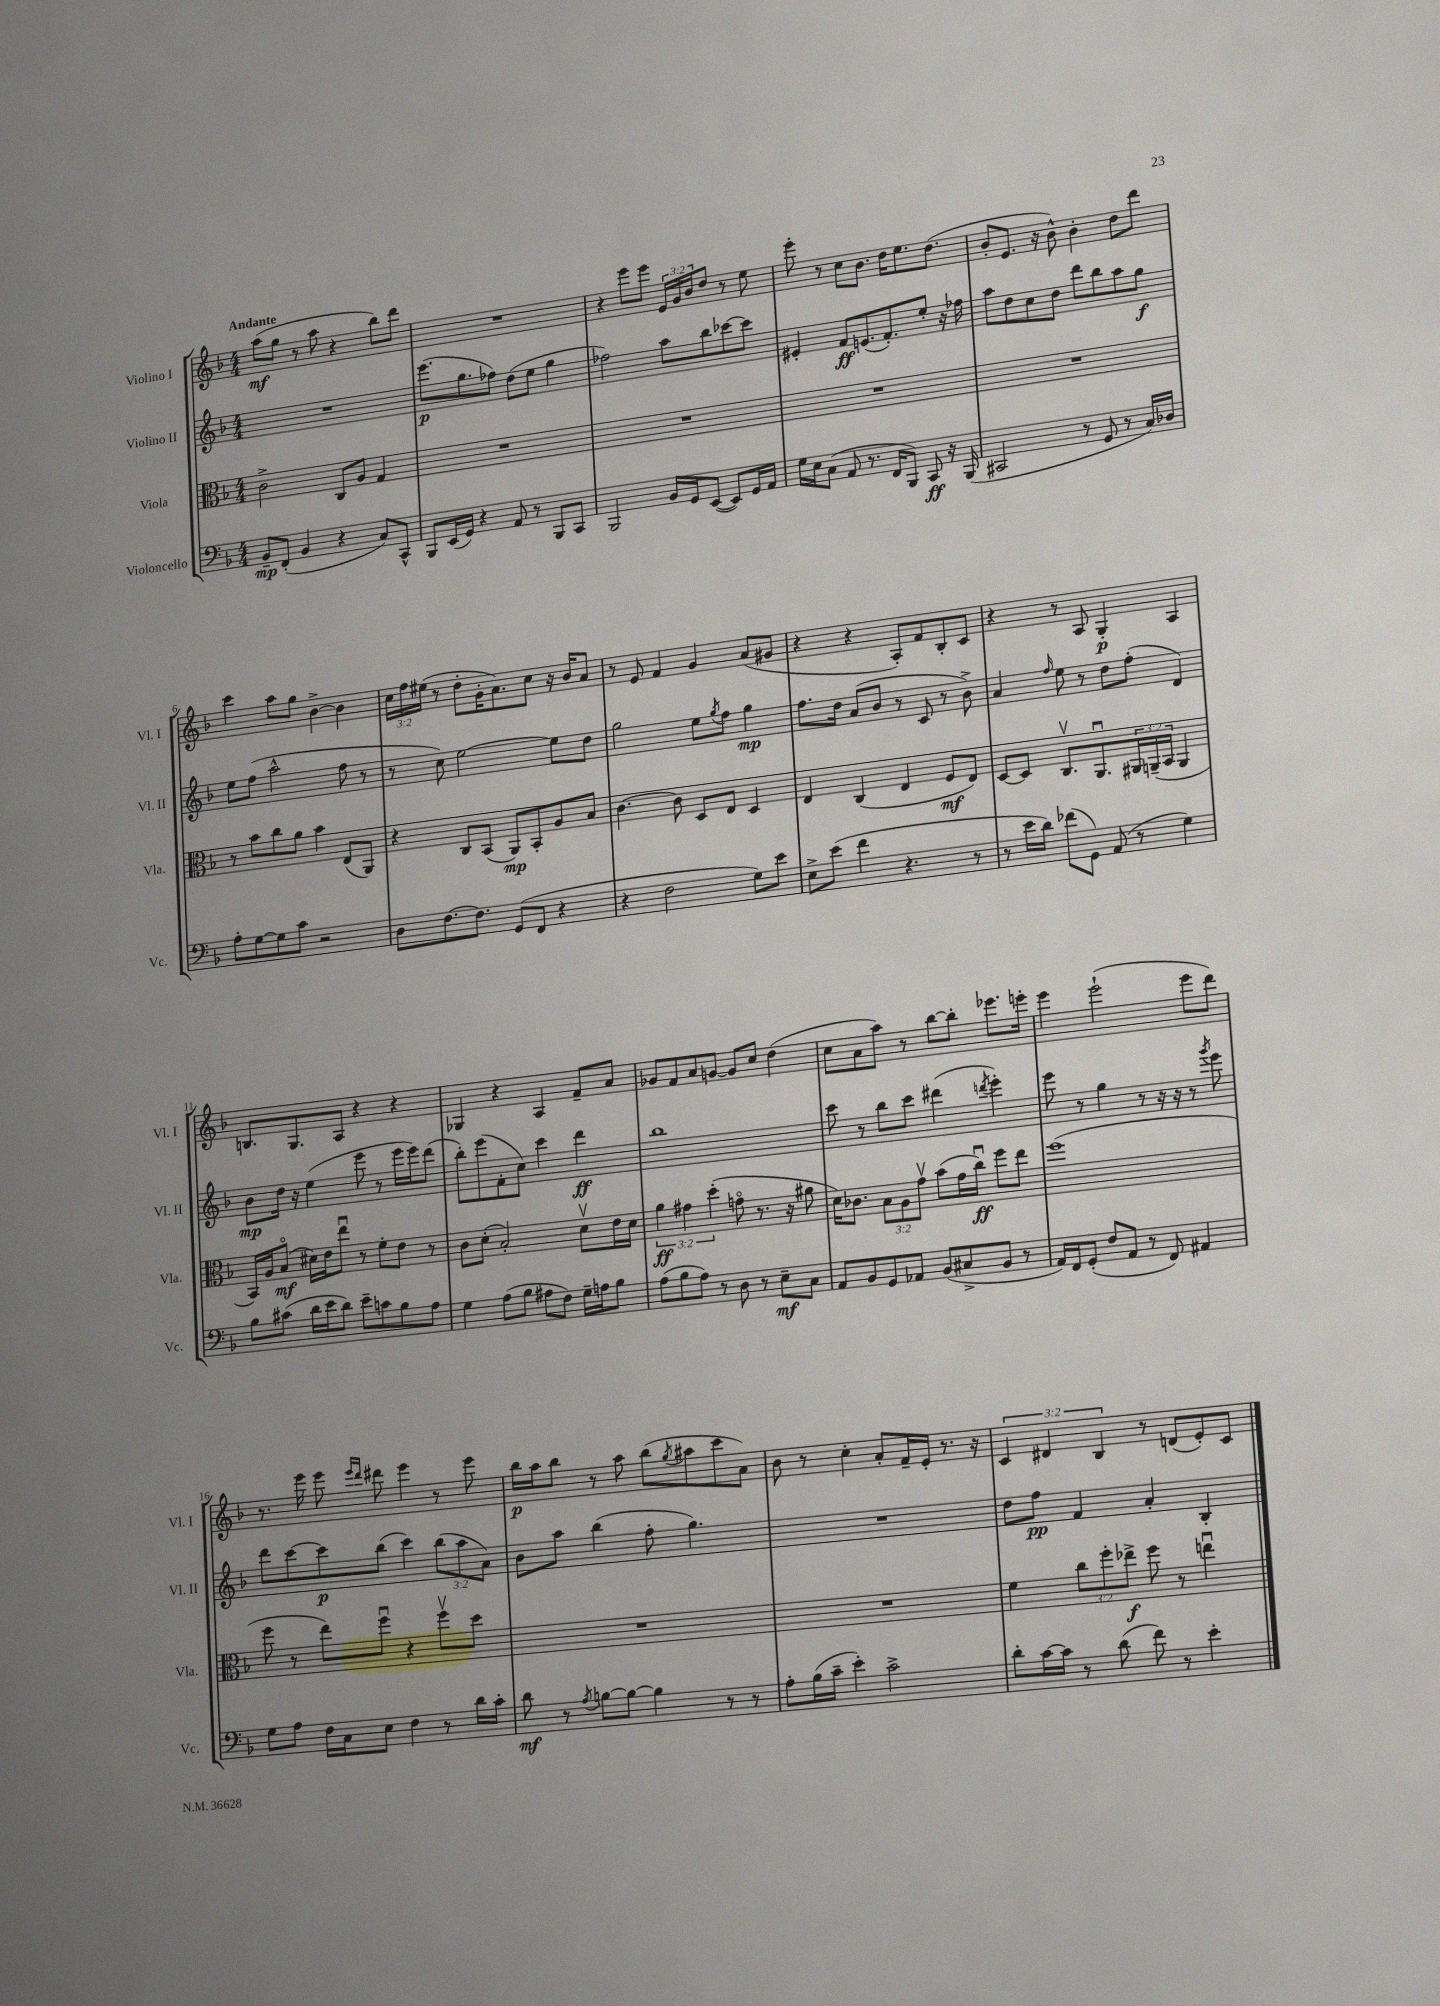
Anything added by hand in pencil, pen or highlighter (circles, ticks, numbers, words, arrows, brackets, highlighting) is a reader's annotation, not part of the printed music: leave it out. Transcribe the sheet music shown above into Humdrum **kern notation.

**kern	**kern	**kern	**kern
*staff4	*staff3	*staff2	*staff1
*clefF4	*clefC3	*clefG2	*clefG2
*k[b-]	*k[b-]	*k[b-]	*k[b-]
*M4/4	*M4/4	*M4/4	*M4/4
8BB-~	2c^	1r	(8aa
(8FF'	.	.	8gg
4BB-	.	.	8r
.	.	.	8aa
4r	8C	.	4r
.	8A	.	.
8C)	4G	.	8bb-)
8CC^^	.	.	8ddd
=	=	=	=
8BBB-	1r	(8.eee	1r
(16EE	.	.	.
16GG)	.	8.gg	.
4r	.	.	.
.	.	8ff-)	.
8AA	.	(8dd	.
8r	.	8ee	.
8BBB-	.	4gg	.
8CC	.	.	.
=	=	=	=
2BBB-	1r	2ff-)	4r
.	.	.	8eee
.	.	.	8eee
16BB-	.	8aa	24e
.	.	.	24g
16GG	.	.	.
.	.	.	24b-
([8EE	.	8bb-	8dd
8EE])	.	[8ccc-	8r
16GG	.	8ccc-]	8ee
16AA	.	.	.
=	=	=	=
16G	1r	4e#'	8eee'
16E	.	.	.
(8C	.	.	8r
8AA	.	8f	8cc
8.r	.	(8.e	8.b-
16FF	.	8.f')	16dd
8BBB-)	.	.	8.ee
8CC	.	8ee'	.
.	.	.	(8.dd
16r	.	16r	.
(16BBB-	.	16ff-	.
=	=	=	=
2CC#	1r	8aa	8b-'
.	.	8dd	8.e
.	.	8cc	.
.	.	.	16r
.	.	8dd	8b-^^)
8r	.	8ddd	4b-'
8GG	.	8bb-	.
8r	.	8aa	8dd
16C)	.	8gg	8ddd
16D-	.	.	.
=	=	=	=
8A'	8r	8ee	4ccc
[8G	8b-	(8ff	.
8G]	8cc	2aa^^	8aa
8c	8a	.	8gg
2r	4b-	.	[4b-^
.	(8E	8ff	4b-]
.	8AA)	8r	.
=	=	=	=
8D	4r	8r	24cc
.	.	.	24ff
.	.	.	(24ee#
[8.F	.	8cc)	8r
.	8C	[2ee	8dd'
8.F]	.	.	.
.	(8BB-	.	16g'
.	.	.	8.a)
(8GG	8AA)	.	.
8FF	8BB-'	.	8cc
4r	8A	8ee]	16r
.	.	.	16b-
.	8B-	8dd	8a
=	=	=	=
4r	[4.c	2gg	8r
.	.	.	8e
2F	.	.	4f
.	8c]	.	.
.	8D	8ee	4g
.	.	8qgg	.
.	8E	8ff	.
8G)	4D	4gg	(8a
8e	.	.	8g#
=	=	=	=
8E^	4E	8.ff	4r
(8e	.	.	.
.	.	16dd	.
4f	(4C	(8a	4r
.	.	8b-	.
4.r	4E	8r	8A')
.	.	8c	8f
.	8F	8r	8B-'
8r	8E)	8b-^)	8c
=	=	=	=
8r	[8D	4a	4r
16e	8D]	.	.
16d)	.	.	.
.	.	16qqff	.
(8f-	8.Cv	8ee	8r
8GG)	.	8r	8A
.	8.AAu	.	.
(8AA	.	8dd	4G'
8r	24AA#	(8ff'	.
.	(24AA~	.	.
.	24BB-	.	.
4G)	4AA	4d)	4A
=	=	=	=
8B-	16BB-)	8b-	8.B
.	16A	.	.
(8c#	(8B-o	16dd	.
.	.	16r	8.G
16d	16d#)	(4ee	.
16e	16e	.	.
8d)	8eeu	.	8A
8e~	8r	8eee	4r
8c	8f'	8r	.
8B-	8e	16eee	4r
.	.	16eee)	.
8A	8r	(8ddd	.
=	=	=	=
4G	8c	8bb-')	4G-
.	(8d'	(8eee	.
(8A	2B-')	8f'	4r
8B-	.	8cc)	.
8A#	.	4ccc	4A
8F)	.	.	.
16G~	8dv	4ddd	8f~
16A	.	.	.
8B-	16e	.	8a
.	16d	.	.
=	=	=	=
(8A	6a	1bb-	8g-
8B-	.	.	8f
.	6g#	.	.
8A)	.	.	8a
.	(6dd'	.	.
8r	.	.	[8g
8D	8go	.	8g]
8r	8.r	.	8cc
8E~	.	.	(4dd
.	16r	.	.
8C	8a#	.	.
=	=	=	=
8AA	16d)	8ccc	8cc
.	8.c-	.	.
8BB-	.	8r	8a
8GG	12B-	8bb-	8aa)
.	12A	.	.
8AA-	.	8ccc	8r
.	12gv	.	.
(8BB-	(8b-	(4ddd#	[8bb-
8C#^	16g	.	8bb-']
.	16ccu)	.	.
.	.	8qddd	.
8BB-	8ff	4eee')	8.eee-
8r	8ee	.	.
.	.	.	16eee'
=	=	=	=
16AA)	(1ff	8eee	4eee
16FF	.	.	.
(8GG'	.	8r	.
8F	.	4gg	(2eee`
8AA	.	.	.
8r	.	8r	.
8FF)	.	16r	.
.	.	16r	.
4AA#	.	8r	8eee
.	.	8qggg	.
.	.	8eee	8ddd)
=	=	=	=
8G	8ff	8ddd	8.r
8A	8r	[8ccc	.
.	.	.	16eee
16F	8ee)	8ccc]	8eee
16C	.	.	.
.	.	.	16qqeee
.	.	.	16qqddd
8E	8ffu	(8bb-	8ddd#
4F	4r	4ccc)	4eee
8r	8ffv	(12bb-	8r
.	.	12aa	.
16d	8dd	.	8eee
.	.	12a)	.
16c'	.	.	.
=	=	=	=
8d	1r	8b-	16bb-
.	.	.	16aa
8r	.	8aa	8bb-
8qA	.	.	.
[8B	.	(4bb-	8r
8B_	.	.	8aa
4B]	.	8ff'	(8bb-
.	.	.	8qgg
.	.	4.gg)	8aa#
8r	.	.	8ccc
8r	.	.	8a)
=	=	=	=
8A'	1r	1r	8b-
(16B-	.	.	8r
16c~	.	.	.
4e')	.	.	4cc'
2c^	.	.	8a'
.	.	.	16f~
.	.	.	16e'
.	.	.	8.r
.	.	.	16r
=	=	=	=
8d'	4f	8dd	6c
[16c	.	8ff	.
.	.	.	6d#
16c]	.	.	.
8r	12cc	4f	.
.	12ff'	.	6B-
(8d	.	.	.
.	12ee-^	.	.
8f)	8ff	4a'	8r
8r	8r	.	(8d
4e'	4eeu	4B-'	8e')
.	.	.	8c
==	==	==	==
*-	*-	*-	*-
